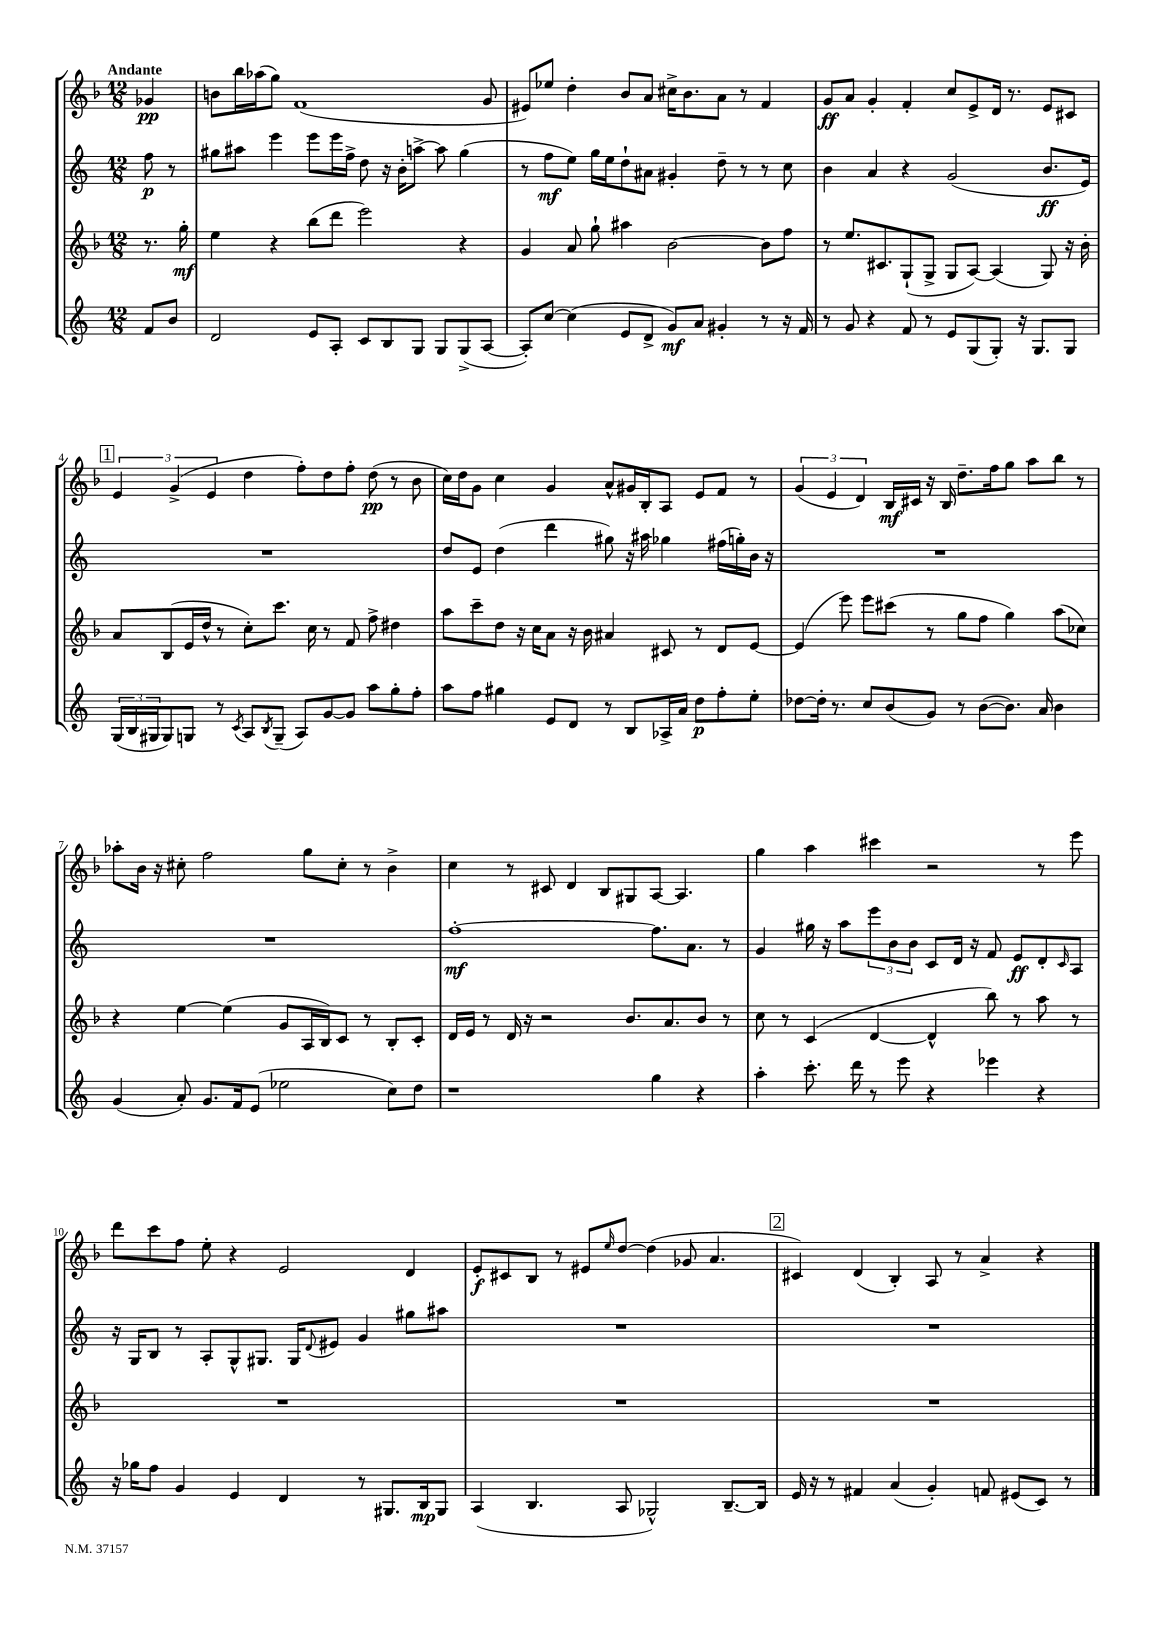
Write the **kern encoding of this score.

**kern	**kern	**kern	**kern
*staff4	*staff3	*staff2	*staff1
*clefG2	*clefG2	*clefG2	*clefG2
*k[]	*k[b-]	*k[]	*k[b-]
*M12/8	*M12/8	*M12/8	*M12/8
8f	8.r	8ff	4g-
8b	.	8r	.
.	16gg'	.	.
=	=	=	=
2d	4ee	8gg#	8b
.	.	8aa#	16bb-
.	.	.	(16aa-
.	4r	4eee	8gg)
.	.	.	(1f
8e	(8bb-	8eee	.
8A'	8ddd	16eee	.
.	.	16ff^	.
8c	2eee)	8dd	.
8B	.	16r	.
.	.	16b'	.
8G	.	[8aa^	.
8G	.	8aa]	.
(8G^	4r	(4gg#	.
[8A	.	.	8g
=	=	=	=
8A'])	4g	8r	8e#)
[8cc	.	8ff	8ee-
(4cc]	8a	8ee)	4dd'
.	8gg`	16gg	.
.	.	16ee	.
8e	4aa#	8dd`	8b-
8d^	.	8a#	8a
8g)	[2b-	4g#'	16cc#^
.	.	.	8.b-
8a	.	.	.
4g#'	.	8dd~	8a
.	.	8r	8r
8r	8b-]	8r	4f
16r	8ff	8cc	.
16f	.	.	.
=	=	=	=
8r	8r	4b	8g
8g	8.ee	.	8a
4r	.	4a	4g'
.	8.c#	.	.
8f	(8G`	4r	4f'
8r	8G^	.	.
8e	8G	(2g	8cc
(8G	[8A)	.	8e^
8G')	(4A]	.	16d
.	.	.	8.r
16r	.	.	.
8.G	.	.	.
.	8G)	8.b	8e
8G	16r	.	8c#
.	16b-'	16e)	.
=	=	=	=
(24G	8a	1.r	6e
24B	.	.	.
24G#	.	.	.
8G#)	(8B-	.	.
.	.	.	(6g^
8G	16e	.	.
.	16dd^^	.	.
.	.	.	6e
8r	8r	.	.
8qc	.	.	.
8A	8cc')	.	4dd
8qB	.	.	.
(8G~	8.ccc	.	.
8A)	.	.	8ff')
.	16cc	.	.
[8g	8r	.	8dd
8g]	8f	.	8ff'
8aa	8ff^	.	(8dd
8gg'	4dd#	.	8r
8ff'	.	.	8b-
=	=	=	=
8aa	8aa	8dd	16cc)
.	.	.	16dd
8ff	8ccc~	8e	8g
4gg#	8dd	(4dd	4cc
.	16r	.	.
.	16cc	.	.
8e	8a	4ddd	4g
8d	16r	.	.
.	16b-	.	.
8r	4a#	8gg#)	8a^^
8B	.	16r	16g#
.	.	16aa#	16B-'
16A-^	8c#	4gg-	8A
16a	.	.	.
8dd	8r	.	8e
8ff'	8d	(16ff#	8f
.	.	16gg')	.
8ee'	[8e	16b	8r
.	.	16r	.
=	=	=	=
[8dd-	(4e]	1.r	(6g
16dd-']	.	.	.
.	.	.	6e
8.r	.	.	.
.	8eee)	.	.
.	.	.	6d)
8cc	8eee	.	.
(8b	(8ccc#	.	16B-
.	.	.	16c#
8g)	8r	.	16r
.	.	.	16B-
8r	8gg	.	8.dd~
([8b	8ff	.	.
.	.	.	16ff
8.b])	4gg)	.	8gg
.	.	.	8aa
16a	.	.	.
4b	(8aa	.	8bb-
.	8cc-)	.	8r
=	=	=	=
(4g	4r	1.r	8aa-'
.	.	.	16b-
.	.	.	16r
8a')	[4ee	.	8cc#'
8.g	.	.	2ff
.	(4ee]	.	.
16f	.	.	.
(8e	.	.	.
2ee-	8g	.	.
.	16A	.	8gg
.	16B-)	.	.
.	8c	.	8cc#'
.	8r	.	8r
8cc)	8B-'	.	4b-^
8dd	8c'	.	.
=	=	=	=
1r	16d	[1ff'	4cc
.	16e	.	.
.	8r	.	.
.	16d	.	8r
.	16r	.	.
.	2r	.	8c#
.	.	.	4d
.	.	.	8B-
.	8.b-	.	8G#
4gg	.	8.ff]	[8A
.	8.a	.	.
.	.	.	4.A]
.	.	8.a	.
4r	8b-	.	.
.	8r	8r	.
=	=	=	=
4aa'	8cc	4g	4gg
.	8r	.	.
8.ccc'	(4c	16gg#	4aa
.	.	16r	.
.	.	8aa	.
16ddd	.	.	.
8r	[4d	12eee	4ccc#
.	.	12b	.
8eee	.	.	.
.	.	12b	.
4r	4d^^]	8c	2r
.	.	16d	.
.	.	16r	.
4eee-	8bb-)	8f	.
.	8r	8e	.
4r	8aa	8d'	8r
.	.	16qqc	.
.	8r	8A	8eee
=	=	=	=
16r	1.r	16r	8ddd
16gg-	.	16G	.
8ff	.	8B	8ccc
4g	.	8r	8ff
.	.	8A'	8ee'
4e	.	8G^^	4r
.	.	8.G#	.
4d	.	.	2e
.	.	16G#	.
.	.	8qqd	.
.	.	8e#	.
8r	.	4g	.
8.G#	.	.	.
.	.	8gg#	4d
16B	.	.	.
8G#	.	8aa#	.
=	=	=	=
(4A	1.r	1.r	8e'
.	.	.	8c#
4.B	.	.	8B-
.	.	.	8r
.	.	.	8e#
.	.	.	16qqee
8A	.	.	[8dd
2G-^^)	.	.	(4dd]
.	.	.	8g-
.	.	.	4.a
[8.B~	.	.	.
16B]	.	.	.
=	=	=	=
16e	1.r	1.r	4c#)
16r	.	.	.
8r	.	.	.
4f#	.	.	(4d
(4a	.	.	4B-')
4g')	.	.	8A
.	.	.	8r
8f	.	.	4a^
(8e#	.	.	.
8c)	.	.	4r
8r	.	.	.
==	==	==	==
*-	*-	*-	*-
